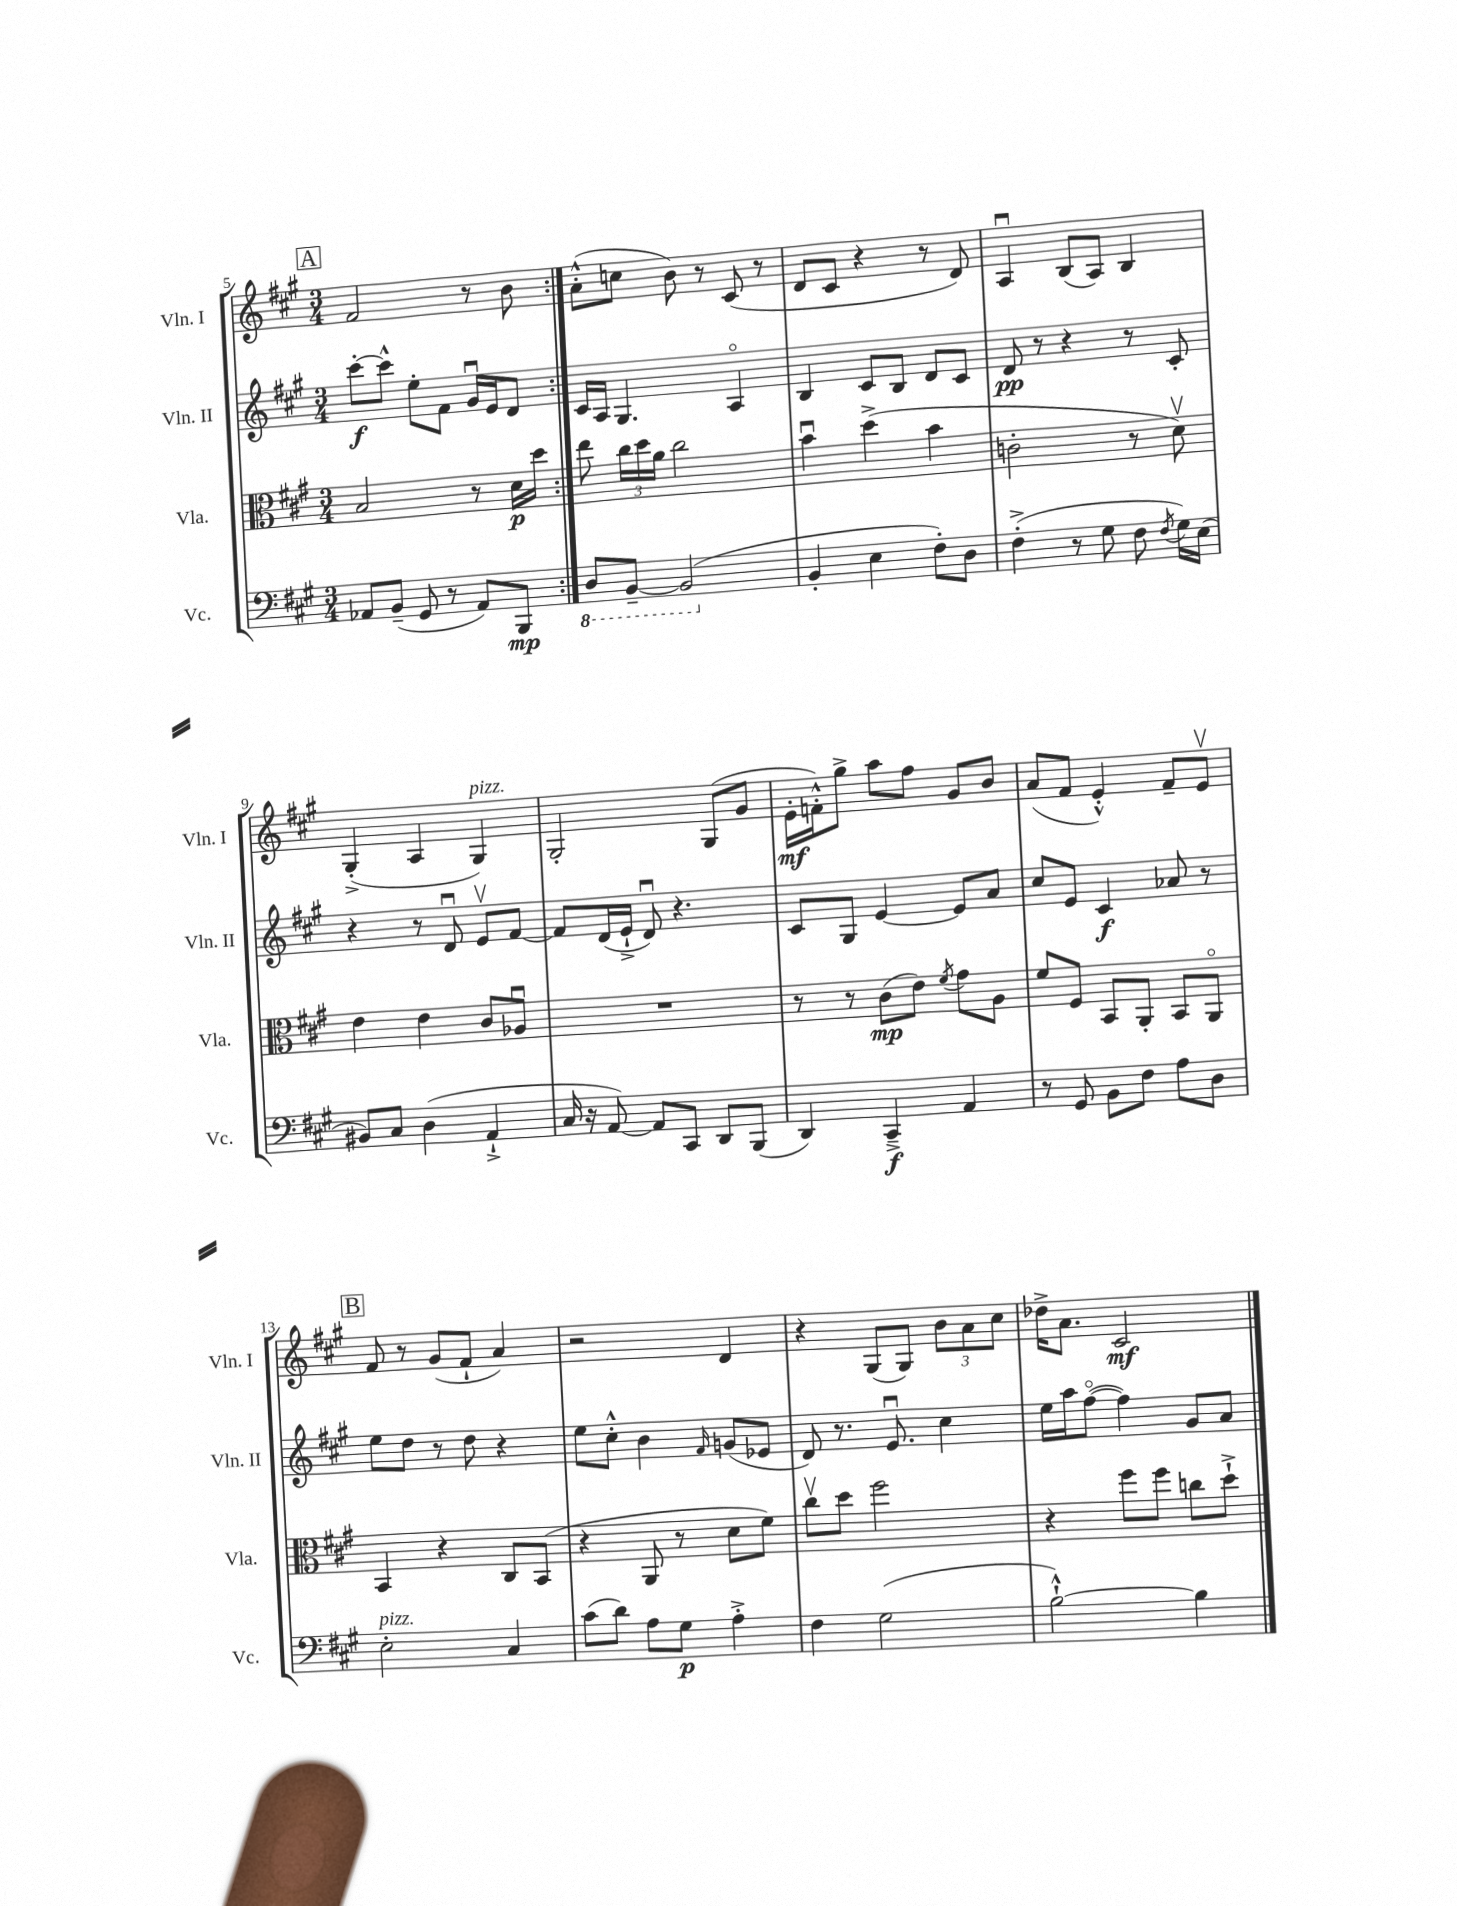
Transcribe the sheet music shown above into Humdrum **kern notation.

**kern	**dynam	**kern	**dynam	**kern	**dynam	**kern	**dynam
*part4	*part4	*part3	*part3	*part2	*part2	*part1	*part1
*staff4	*staff4	*staff3	*staff3	*staff2	*staff2	*staff1	*staff1
*I"Vc.	*	*I"Vla.	*	*I"Vln. II	*	*I"Vln. I	*
*I'Vc.	*	*I'Vla.	*	*I'Vln. II	*	*I'Vln. I	*
*clefF4	*	*clefC3	*	*clefG2	*	*clefG2	*
*k[f#c#g#]	*	*k[f#c#g#]	*	*k[f#c#g#]	*	*k[f#c#g#]	*
*M3/4	*	*M3/4	*	*M3/4	*	*M3/4	*
!!LO:REH:place=s1:t=A
=5	=5	=5	=5	=5	=5	=5	=5
8AA-X/L	.	2B/	.	[8ccc#'\L	f	2f#/	.
(8BB~/J	.	.	.	8ccc#^^\J]	.	.	.
8GG#/	.	.	.	8ee'\L	.	.	.
8r	.	.	.	8f#\J	.	.	.
8AA-/L)	.	8r	.	16g#u/LL	.	8r	.
.	.	.	.	16e/J	.	.	.
8BBB/J	mp	16d\LL	p	8d/J	.	8b\	.
.	.	16dd\JJ	.	.	.	.	.
=6:|!	=6:|!	=6:|!	=6:|!	=6:|!	=6:|!	=6:|!	=6:|!
*8ba	*	*	*	*	*	*	*
8DD/L	.	8ee\	.	16c#/LL	.	(8a'^^\L	.
.	.	.	.	16A/JJ	.	.	.
[8BBB~/J	.	24cc#\LL	.	4.G#/	.	8ccn\J	.
.	.	24dd\	.	.	.	.	.
.	.	24a\JJ	.	.	.	.	.
(2BBB/]	.	2cc#\	.	.	.	8b\)	.
.	.	.	.	.	.	8r	.
.	.	.	.	4A/	.	(8c#/	.
.	.	.	.	.	.	8r	.
=7	=7	=7	=7	=7	=7	=7	=7
*X8ba	*	*	*	*	*	*	*
4BB'/	.	4bu\	.	4B/	.	8d/L	.
.	.	.	.	.	.	8c#/J	.
4E\	.	(4dd^\	.	8c#/L	.	4r	.
.	.	.	.	8B/J	.	.	.
8F#'\L)	.	4b\	.	8d/L	.	8r	.
8D\J	.	.	.	8c#/J	.	8d/)	.
=8	=8	=8	=8	=8	=8	=8	=8
(4F#'^\	.	2cn'\	.	8d/	pp	4Au/	.
.	.	.	.	8r	.	.	.
8r	.	.	.	4r	.	(8B/L	.
8G#\	.	.	.	.	.	8A/J)	.
8F#\	.	8r	.	8r	.	4B/	.
8qF#/	.	.	.	.	.	.	.
16G#\LL)	.	8dv\)	.	8c#'/	.	.	.
(16E\JJ	.	.	.	.	.	.	.
!!LO:LB:g=z
=9	=9	=9	=9	=9	=9	=9	=9
8BB#X/L)	.	4e\	.	4r	.	(4G#'^/	.
8C#/J	.	.	.	.	.	.	.
(4D\	.	4e\	.	8r	.	4A/	.
.	.	.	.	8du/	.	.	.
!	!	!	!	!	!	!LO:TX:a:i:t=pizz.	!
4AA`^/	.	8c#/L	.	8ev/L	.	4G#/)	.
.	.	8A-Xu/J	.	[8f#/J	.	.	.
=10	=10	=10	=10	=10	=10	=10	=10
16C#/	.	2.r	.	8f#/L]	.	2G#'/	.
16r	.	.	.	.	.	.	.
[8AA/)	.	.	.	(16d/L	.	.	.
.	.	.	.	16e`^/JJ	.	.	.
8AA/L]	.	.	.	8du/)	.	.	.
8CC#/J	.	.	.	4.r	.	.	.
8DD/L	.	.	.	.	.	(8G#/L	.
(8BBB/J	.	.	.	.	.	8g#/J	.
=11	=11	=11	=11	=11	=11	=11	=11
4DD/)	.	8r	.	8c#/L	.	16e'\LL	mf
.	.	.	.	.	.	16fn'^^\J)	.
.	.	8r	.	8G#/J	.	8gg#^\J	.
4CC#~^/	f	(8c#\L	mp	[4e/	.	8aa\L	.
.	.	8e\J)	.	.	.	8ff#\J	.
.	.	8qf#/	.	.	.	.	.
4AA/	.	8g#\L	.	8e/L]	.	8g#/L	.
.	.	8A\J	.	8a/J	.	8b/J	.
=12	=12	=12	=12	=12	=12	=12	=12
8r	.	8f#/L	.	8cc#/L	.	(8a/L	.
8GG#/	.	8F#/J	.	8e/J	.	8f#/J	.
8BB\L	.	8BB/L	.	4c#/	f	4e'^^/)	.
8F#\J	.	8AA'/J	.	.	.	.	.
8A\L	.	8BB/L	.	8a-X/	.	8f#~/L	.
8D\J	.	8AA/J	.	8r	.	8ev/J	.
!!LO:LB:g=z
!!LO:REH:place=s1:t=B
=13	=13	=13	=13	=13	=13	=13	=13
!LO:TX:a:i:t=pizz.	!	!	!	!	!	!	!
2E'\	.	4BB/	.	8ee\L	.	8f#/	.
.	.	.	.	8dd\J	.	8r	.
.	.	4r	.	8r	.	(8g#/L	.
.	.	.	.	8dd\	.	8f#`/J	.
4C#/	.	8C#/L	.	4r	.	4a/)	.
.	.	(8BB/J	.	.	.	.	.
=14	=14	=14	=14	=14	=14	=14	=14
(8c#\L	.	4r	.	8ee\L	.	2r	.
8d\J)	.	.	.	8cc#'^^\J	.	.	.
8A\L	.	8AA/	.	4b\	.	.	.
8G#\J	p	8r	.	.	.	.	.
.	.	.	.	16qqf#/	.	.	.
4A'^\	.	8d\L	.	(8gn/L	.	4d/	.
.	.	8f#\J)	.	8e-X/J	.	.	.
=15	=15	=15	=15	=15	=15	=15	=15
4F#\	.	8cc#v\L	.	8d/)	.	4r	.
.	.	8dd\J	.	8.r	.	.	.
(2G#\	.	2ff#\	.	.	.	(8G#/L	.
.	.	.	.	8.eu/	.	.	.
.	.	.	.	.	.	8G#/J)	.
.	.	.	.	4cc#\	.	12b\L	.
.	.	.	.	.	.	12a\	.
.	.	.	.	.	.	12cc#\J	.
=16	=16	=16	=16	=16	=16	=16	=16
[2B`^^\)	.	4r	.	16ee\LL	.	16dd-X^\KL	.
.	.	.	.	16aa\J	.	8.a\J	.
.	.	.	.	([8ff#\J	.	.	.
.	.	8ff#\L	.	4ff#\])	.	2c#/	mf
.	.	8ff#\J	.	.	.	.	.
4B\]	.	8ccn\L	.	8g#/L	.	.	.
.	.	8dd`^\J	.	8a/J	.	.	.
==	==	==	==	==	==	==	==
*-	*-	*-	*-	*-	*-	*-	*-
